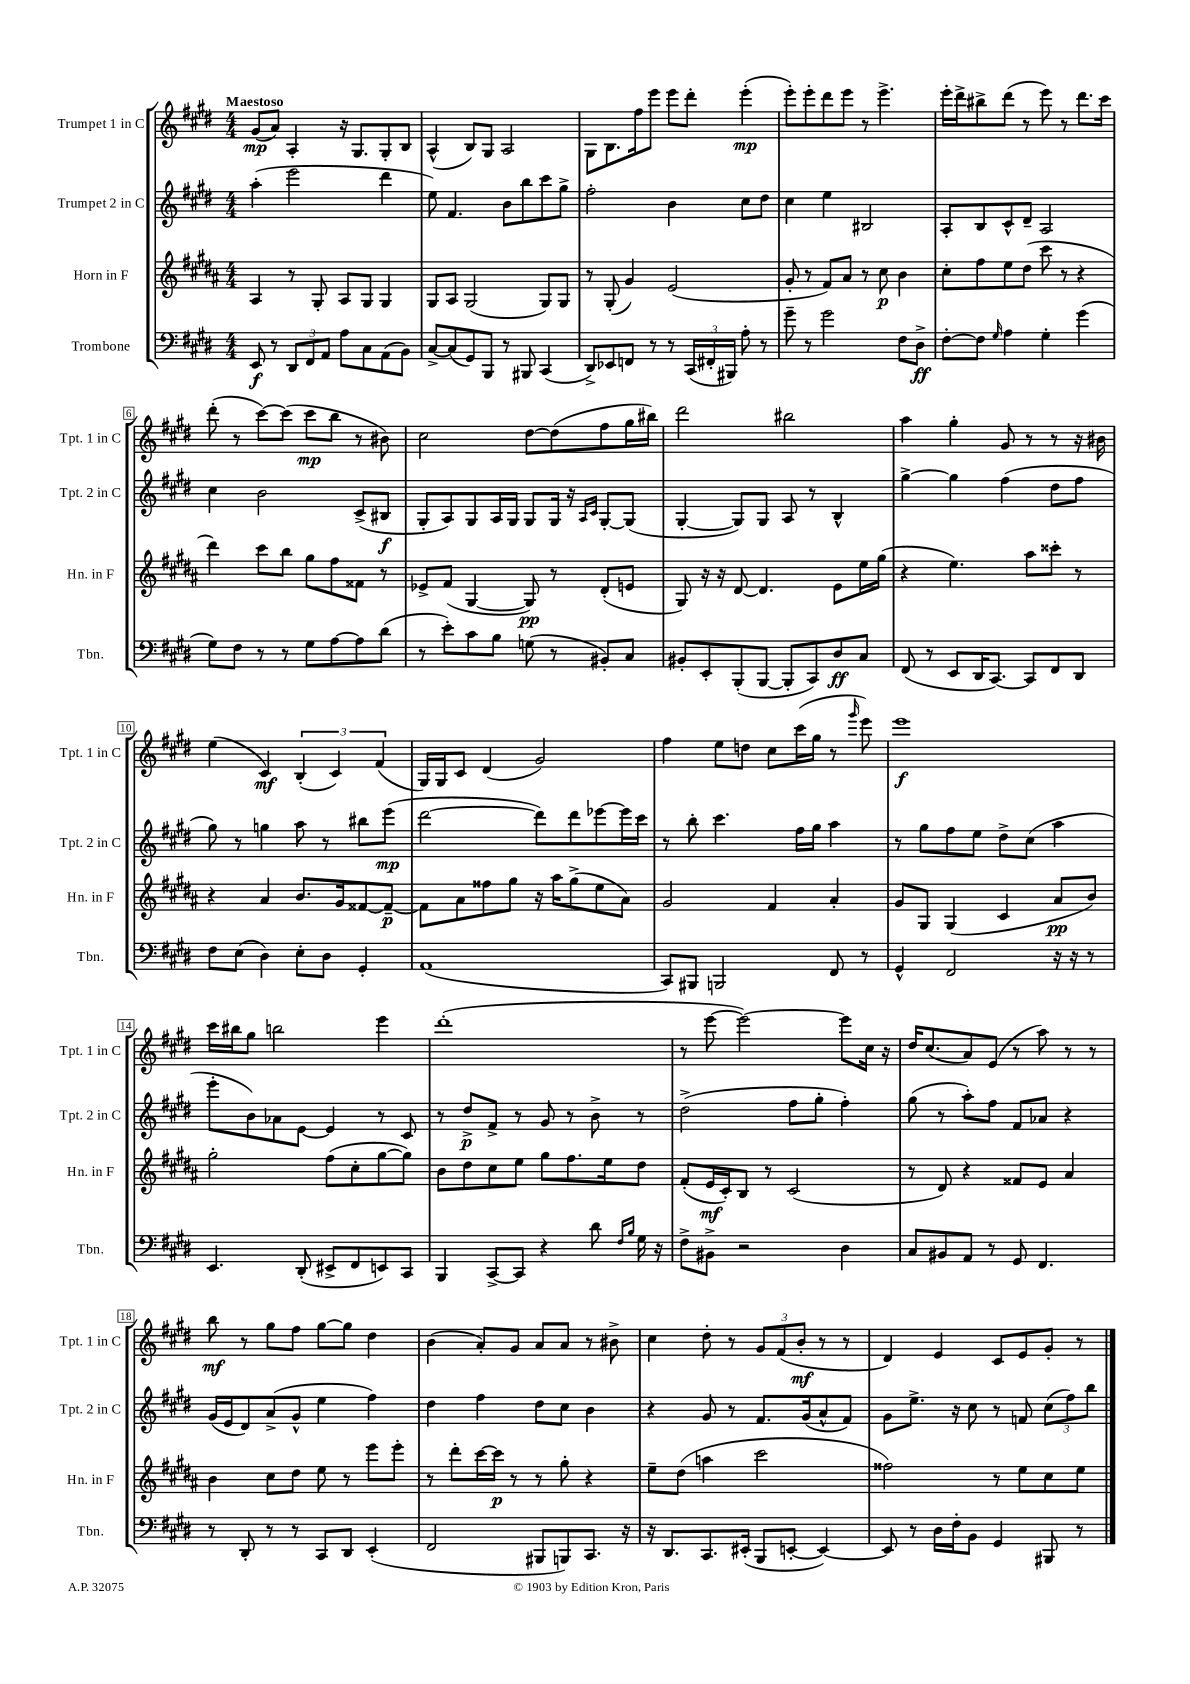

**kern	**dynam	**kern	**dynam	**kern	**dynam	**kern	**dynam
*part4	*part4	*part3	*part3	*part2	*part2	*part1	*part1
*staff4	*staff4	*staff3	*staff3	*staff2	*staff2	*staff1	*staff1
*I"Trombone	*	*I"Horn in F	*	*I"Trumpet 2 in C	*	*I"Trumpet 1 in C	*
*I'Tbn.	*	*I'Hn. in F	*	*I'Tpt. 2 in C	*	*I'Tpt. 1 in C	*
*clefF4	*	*clefG2	*	*clefG2	*	*clefG2	*
*k[f#c#g#d#]	*	*k[f#c#g#d#a#]	*	*k[f#c#g#d#]	*	*k[f#c#g#d#]	*
*M4/4	*	*M4/4	*	*M4/4	*	*M4/4	*
=1	=1	=1	=1	=1	=1	=1	=1
!	!	!	!	!	!	!LO:TX:a:B:t=Maestoso	!
8EE/	f	4A#/	.	(4aa'\	.	(8g#/L	mp
8r	.	.	.	.	.	8a/J)	.
12DD#/L	.	8r	.	2eee\	.	4A'/	.
12FF#/	.	.	.	.	.	.	.
.	.	8G#'/	.	.	.	.	.
12AA/J	.	.	.	.	.	.	.
8A\L	.	8A#/L	.	.	.	16r	.
.	.	.	.	.	.	8.G#/L	.
8C#\	.	8G#/J	.	.	.	.	.
(8AA\	.	4G#/	.	4ddd#\	.	8G#'/	.
8BB\J)	.	.	.	.	.	8B/J	.
=2	=2	=2	=2	=2	=2	=2	=2
[8C#^/L	.	8G#/L	.	8ee\)	.	(4A^^/	.
(8C#/]	.	8A#/J	.	4.f#/	.	.	.
8GG#/)	.	(2G#/	.	.	.	8B/L)	.
8BBB/J	.	.	.	.	.	8G#/J	.
8r	.	.	.	8b\L	.	2A/	.
8BBB#X/	.	.	.	8bb\	.	.	.
(4CC#/	.	8G#/L)	.	8ccc#\	.	.	.
.	.	8G#/J	.	8gg#^\J	.	.	.
=3	=3	=3	=3	=3	=3	=3	=3
8DD#^/L)	.	8r	.	2ff#'\	.	8G#\L	.
8EE-X/	.	(8G#'/	.	.	.	8.B\	.
8FFn/J	.	4g#/)	.	.	.	.	.
.	.	.	.	.	.	16ff#\k	.
8r	.	.	.	.	.	8eee\J	.
8r	.	(2e/	.	4b\	.	8eee\L	.
(24CC#/LL	.	.	.	.	.	8ddd#'\J	.
24FF#X'/	.	.	.	.	.	.	.
24BBB#X/JJ)	.	.	.	.	.	.	.
8A'\	.	.	.	8cc#\L	.	(4eee'\	mp
8r	.	.	.	8dd#\J	.	.	.
=4	=4	=4	=4	=4	=4	=4	=4
8g#~\	.	8g#'/	.	4cc#\	.	8eee'\L)	.
8r	.	8r	.	.	.	8eee'\	.
2g#\	.	8f#/L)	.	4ee\	.	8ddd#\	.
.	.	8a#/J	.	.	.	8eee\J	.
.	.	8r	.	2B#X/	.	8r	.
.	.	8cc#\	p	.	.	4.eee^\	.
8F#\L	.	4b\	.	.	.	.	.
8D#^\J	ff	.	.	.	.	.	.
=5	=5	=5	=5	=5	=5	=5	=5
[8F#'\L	.	8cc#'\L	.	8A'/L	.	16eee'\LL	.
.	.	.	.	.	.	16ddd#^\J	.
8F#\J]	.	8ff#\	.	8B/	.	8bb#X^\	.
16qqG#/	.	.	.	.	.	.	.
4A\	.	8ee\	.	8c#^^/	.	(8ddd#\J	.
.	.	(8dd#\J	.	8d#~/J	.	8r	.
4G#'\	.	8ccc#\	.	2A/	.	8eee\)	.
.	.	8r	.	.	.	8r	.
(4g#\	.	4r	.	.	.	8.ddd#\L	.
.	.	.	.	.	.	16ccc#\Jk	.
!!LO:LB:g=z
=6	=6	=6	=6	=6	=6	=6	=6
8G#\L)	.	4ddd#\)	.	4cc#\	.	(8ddd#'\	.
8F#\J	.	.	.	.	.	8r	.
8r	.	8ccc#\L	.	2b\	.	[8ccc#\L)	.
8r	.	8bb\J	.	.	.	(8ccc#\J]	.
8G#\L	.	8gg#\L	.	.	.	8ccc#\L	mp
[8A\	.	8ff#\	.	.	.	8bb\J	.
8A\]	.	8f##X\J	.	(8c#^/L	.	8r	.
(8d#\J	.	8r	.	8B#X/J	f	8b#X\)	.
=7	=7	=7	=7	=7	=7	=7	=7
8r	.	8e-X^/L	.	8G#'/L	.	2cc#\	.
8e'\L)	.	(8f#/J	.	8A/)	.	.	.
8c#\	.	[4G#/	.	8G#/	.	.	.
8B\J	.	.	.	16A/L	.	.	.
.	.	.	.	16G#/JJ	.	.	.
(8Gn\	.	8G#/])	pp	8G#/L	.	[8dd#\L	.
8r	.	8r	.	16G#/Jk	.	(8dd#\]	.
.	.	.	.	16r	.	.	.
.	.	.	.	16qqA/LL	.	.	.
.	.	.	.	16qqc#/JJ	.	.	.
8BB#X'/L)	.	(8d#'/L	.	[8G#'/L	.	8ff#\	.
8C#/J	.	8en/J	.	(8G#/J]	.	16gg#\L	.
.	.	.	.	.	.	16bb#X\JJ)	.
=8	=8	=8	=8	=8	=8	=8	=8
8BB#X'/L	.	8G#/)	.	[4G#'/	.	2ddd#\	.
8EE'/	.	16r	.	.	.	.	.
.	.	16r	.	.	.	.	.
(8BBB'/	.	[8d#/	.	8G#/L])	.	.	.
[8BBB/J	.	4.d#/]	.	8G#/J	.	.	.
8BBB'/L]	.	.	.	8A/	.	2bb#X\	.
8CC#/)	.	.	.	8r	.	.	.
8D#/	ff	8e\L	.	4B^^/	.	.	.
8C#/J	.	16ee\L	.	.	.	.	.
.	.	(16gg#\JJ	.	.	.	.	.
=9	=9	=9	=9	=9	=9	=9	=9
(8FF#/	.	4r	.	[4gg#^\	.	4aa\	.
8r	.	.	.	.	.	.	.
8EE/L	.	4.ee\)	.	4gg#\]	.	4gg#'\	.
16DD#/K	.	.	.	.	.	.	.
[8.CC#/J)	.	.	.	.	.	.	.
.	.	.	.	(4ff#\	.	8g#/	.
8CC#/L]	.	8aa#\L	.	.	.	8r	.
8FF#/	.	8ccc##X'\J	.	8dd#\L	.	8r	.
8DD#/J	.	8r	.	8ff#\J	.	16r	.
.	.	.	.	.	.	16b#X\	.
!!LO:LB:g=z
=10	=10	=10	=10	=10	=10	=10	=10
8F#\L	.	4r	.	8gg#\)	.	(4ee\	.
(8E\J	.	.	.	8r	.	.	.
4D#\)	.	4a#/	.	4ggn\	.	4c#/)	mf
8E'\L	.	8.b/L	.	8aa\	.	(6B'/	.
8D#\J	.	.	.	8r	.	.	.
.	.	.	.	.	.	6c#/)	.
.	.	16g#/k	.	.	.	.	.
4GG#'/	.	[8f##X/	.	8bb#X\L	.	.	.
.	.	.	.	.	.	(6f#/	.
.	.	8f##~/J_	p	(8eee\J	mp	.	.
=11	=11	=11	=11	=11	=11	=11	=11
(1AA	.	8f##\L]	.	[2ddd#\	.	16G#/LL)	.
.	.	.	.	.	.	16G#/J	.
.	.	8a#\	.	.	.	8c#/J	.
.	.	8ff##X\	.	.	.	(4d#/	.
.	.	8gg#\J	.	.	.	.	.
.	.	16r	.	8ddd#\L])	.	2g#/)	.
.	.	16aa#\KL	.	.	.	.	.
.	.	(8gg#^\	.	8ddd#\	.	.	.
.	.	8ee\	.	[8eee-X\	.	.	.
.	.	8a#\J)	.	16eee-\L]	.	.	.
.	.	.	.	16ccc#\JJ	.	.	.
=12	=12	=12	=12	=12	=12	=12	=12
8CC#/L)	.	2g#/	.	8r	.	4ff#\	.
8BBB#X/J	.	.	.	8bb'\	.	.	.
2BBBn/	.	.	.	4.ccc#\	.	8ee\L	.
.	.	.	.	.	.	8ddn\J	.
.	.	4f#/	.	.	.	8cc#\L	.
.	.	.	.	16ff#\LL	.	(16ccc#\L	.
.	.	.	.	16gg#\JJ	.	16gg#\JJ	.
8FF#/	.	4a#'/	.	4aa\	.	8r	.
.	.	.	.	.	.	16qqggg#/	.
8r	.	.	.	.	.	8eee\)	.
=13	=13	=13	=13	=13	=13	=13	=13
4GG#^^/	.	8g#/L	.	8r	.	1eee	f
.	.	8G#/J	.	8gg#\L	.	.	.
2FF#/	.	(4G#/	.	8ff#\	.	.	.
.	.	.	.	8ee\J	.	.	.
.	.	4c#/	.	8dd#^\L	.	.	.
.	.	.	.	(8cc#\J	.	.	.
16r	.	8a#/L	pp	4aa\	.	.	.
16r	.	.	.	.	.	.	.
8r	.	8b/J)	.	.	.	.	.
!!LO:LB:g=z
=14	=14	=14	=14	=14	=14	=14	=14
4.EE/	.	2gg#'\	.	8eee'\L	.	16ccc#\LL	.
.	.	.	.	.	.	16bb#X\J	.
.	.	.	.	8b\)	.	8gg#\J	.
.	.	.	.	8a-X\	.	2bbn\	.
(8DD#'/	.	.	.	[8e\J	.	.	.
8EE#X^/L	.	(8ff#\L	.	4e/]	.	.	.
8FF#/	.	8cc#'\	.	.	.	.	.
8EEn/)	.	[8gg#\	.	8r	.	4eee\	.
8CC#/J	.	8gg#\J])	.	8c#/	.	.	.
=15	=15	=15	=15	=15	=15	=15	=15
4BBB/	.	8b\L	.	8r	.	(1ddd#'	.
.	.	8dd#\	.	8dd#^/L	p	.	.
[8CC#^/L	.	8cc#\	.	8f#^/J	.	.	.
8CC#/J]	.	8ee\J	.	8r	.	.	.
4r	.	8gg#\L	.	8g#/	.	.	.
.	.	8.ff#\	.	8r	.	.	.
8d#\	.	.	.	8b^\	.	.	.
.	.	16ee\k	.	.	.	.	.
16qqF#/LL	.	.	.	.	.	.	.
16qqB/JJ	.	.	.	.	.	.	.
16G#\	.	8dd#\J	.	8r	.	.	.
16r	.	.	.	.	.	.	.
=16	=16	=16	=16	=16	=16	=16	=16
8F#^\L	.	(8f#'/L	.	(2dd#^\	.	8r	.
8BB#X^\J	.	16e/L	mf	.	.	[8eee\	.
.	.	16c#'/J)	.	.	.	.	.
2r	.	8B/J	.	.	.	2eee\_)	.
.	.	8r	.	.	.	.	.
.	.	(2c#/	.	8ff#\L	.	.	.
.	.	.	.	8gg#'\J	.	.	.
4D#\	.	.	.	4ff#'\)	.	8eee\L]	.
.	.	.	.	.	.	16cc#\Jk	.
.	.	.	.	.	.	16r	.
=17	=17	=17	=17	=17	=17	=17	=17
8C#/L	.	8r	.	(8gg#\	.	16dd#/KL	.
.	.	.	.	.	.	(8.cc#/	.
8BB#X/	.	8d#/)	.	8r	.	.	.
8AA/J	.	4r	.	8aa'\L)	.	8a/)	.
8r	.	.	.	8ff#\J	.	(8e/J	.
8GG#/	.	8f##X/L	.	8f#/L	.	8r	.
4.FF#/	.	8e/J	.	8a-X/J	.	8aa\)	.
.	.	4a#/	.	4r	.	8r	.
.	.	.	.	.	.	8r	.
!!LO:LB:g=z
=18	=18	=18	=18	=18	=18	=18	=18
8r	.	4b\	.	(16g#/LL	.	8bb\	mf
.	.	.	.	16e/J	.	.	.
8DD#'/	.	.	.	8d#/)	.	8r	.
8r	.	8cc#\L	.	(8a^/	.	8gg#\L	.
8r	.	8dd#\J	.	8g#^^/J	.	8ff#\J	.
8CC#/L	.	8ee\	.	4ee\	.	[8gg#\L	.
8DD#/J	.	8r	.	.	.	8gg#\J]	.
(4EE'/	.	8eee\L	.	4ff#\)	.	4dd#\	.
.	.	8eee'\J	.	.	.	.	.
=19	=19	=19	=19	=19	=19	=19	=19
2FF#/	.	8r	.	4dd#\	.	(4b\	.
.	.	8ddd#'\L	.	.	.	.	.
.	.	[16ccc#\L	.	4ff#\	.	8a'/L)	.
.	.	16ccc#\JJ]	p	.	.	.	.
.	.	8r	.	.	.	8g#/J	.
8BBB#X/L	.	8r	.	8dd#\L	.	8a/L	.
8BBBn/)	.	8gg#'\	.	8cc#\J	.	8a/J	.
8.CC#/J	.	4r	.	4b\	.	8r	.
.	.	.	.	.	.	8b#X^\	.
16r	.	.	.	.	.	.	.
=20	=20	=20	=20	=20	=20	=20	=20
16r	.	8ee~\L	.	4r	.	4cc#\	.
8.DD#/L	.	.	.	.	.	.	.
.	.	(8dd#\J	.	.	.	.	.
8.CC#/	.	4aan\	.	8g#/	.	8dd#'\	.
.	.	.	.	8r	.	8r	.
(16EE#X'/Jk	.	.	.	.	.	.	.
8BBB/L	.	2ccc#\	.	8.f#/L	.	12g#/L	.
.	.	.	.	.	.	(12f#/	.
[8EEn'/J	.	.	.	.	.	.	.
.	.	.	.	.	.	12b'/J	mf
.	.	.	.	(16g#/k	.	.	.
4EE/_)	.	.	.	8a^^/	.	8r	.
.	.	.	.	8f#/J)	.	8r	.
=21	=21	=21	=21	=21	=21	=21	=21
8EE/]	.	2ff##X\)	.	8g#\L	.	4d#/)	.
8r	.	.	.	8.ee^\J	.	.	.
16D#\LL	.	.	.	.	.	4e/	.
16F#'\J	.	.	.	16r	.	.	.
8BB\J	.	.	.	8cc#\	.	.	.
4GG#/	.	8r	.	8r	.	8c#/L	.
.	.	8ee\L	.	8fn/	.	8e/	.
8BBB#X/	.	8cc#\	.	(12cc#\L	.	8g#'/J	.
.	.	.	.	12ff#\)	.	.	.
8r	.	8ee\J	.	.	.	8r	.
.	.	.	.	12bb\J	.	.	.
==	==	==	==	==	==	==	==
*-	*-	*-	*-	*-	*-	*-	*-
